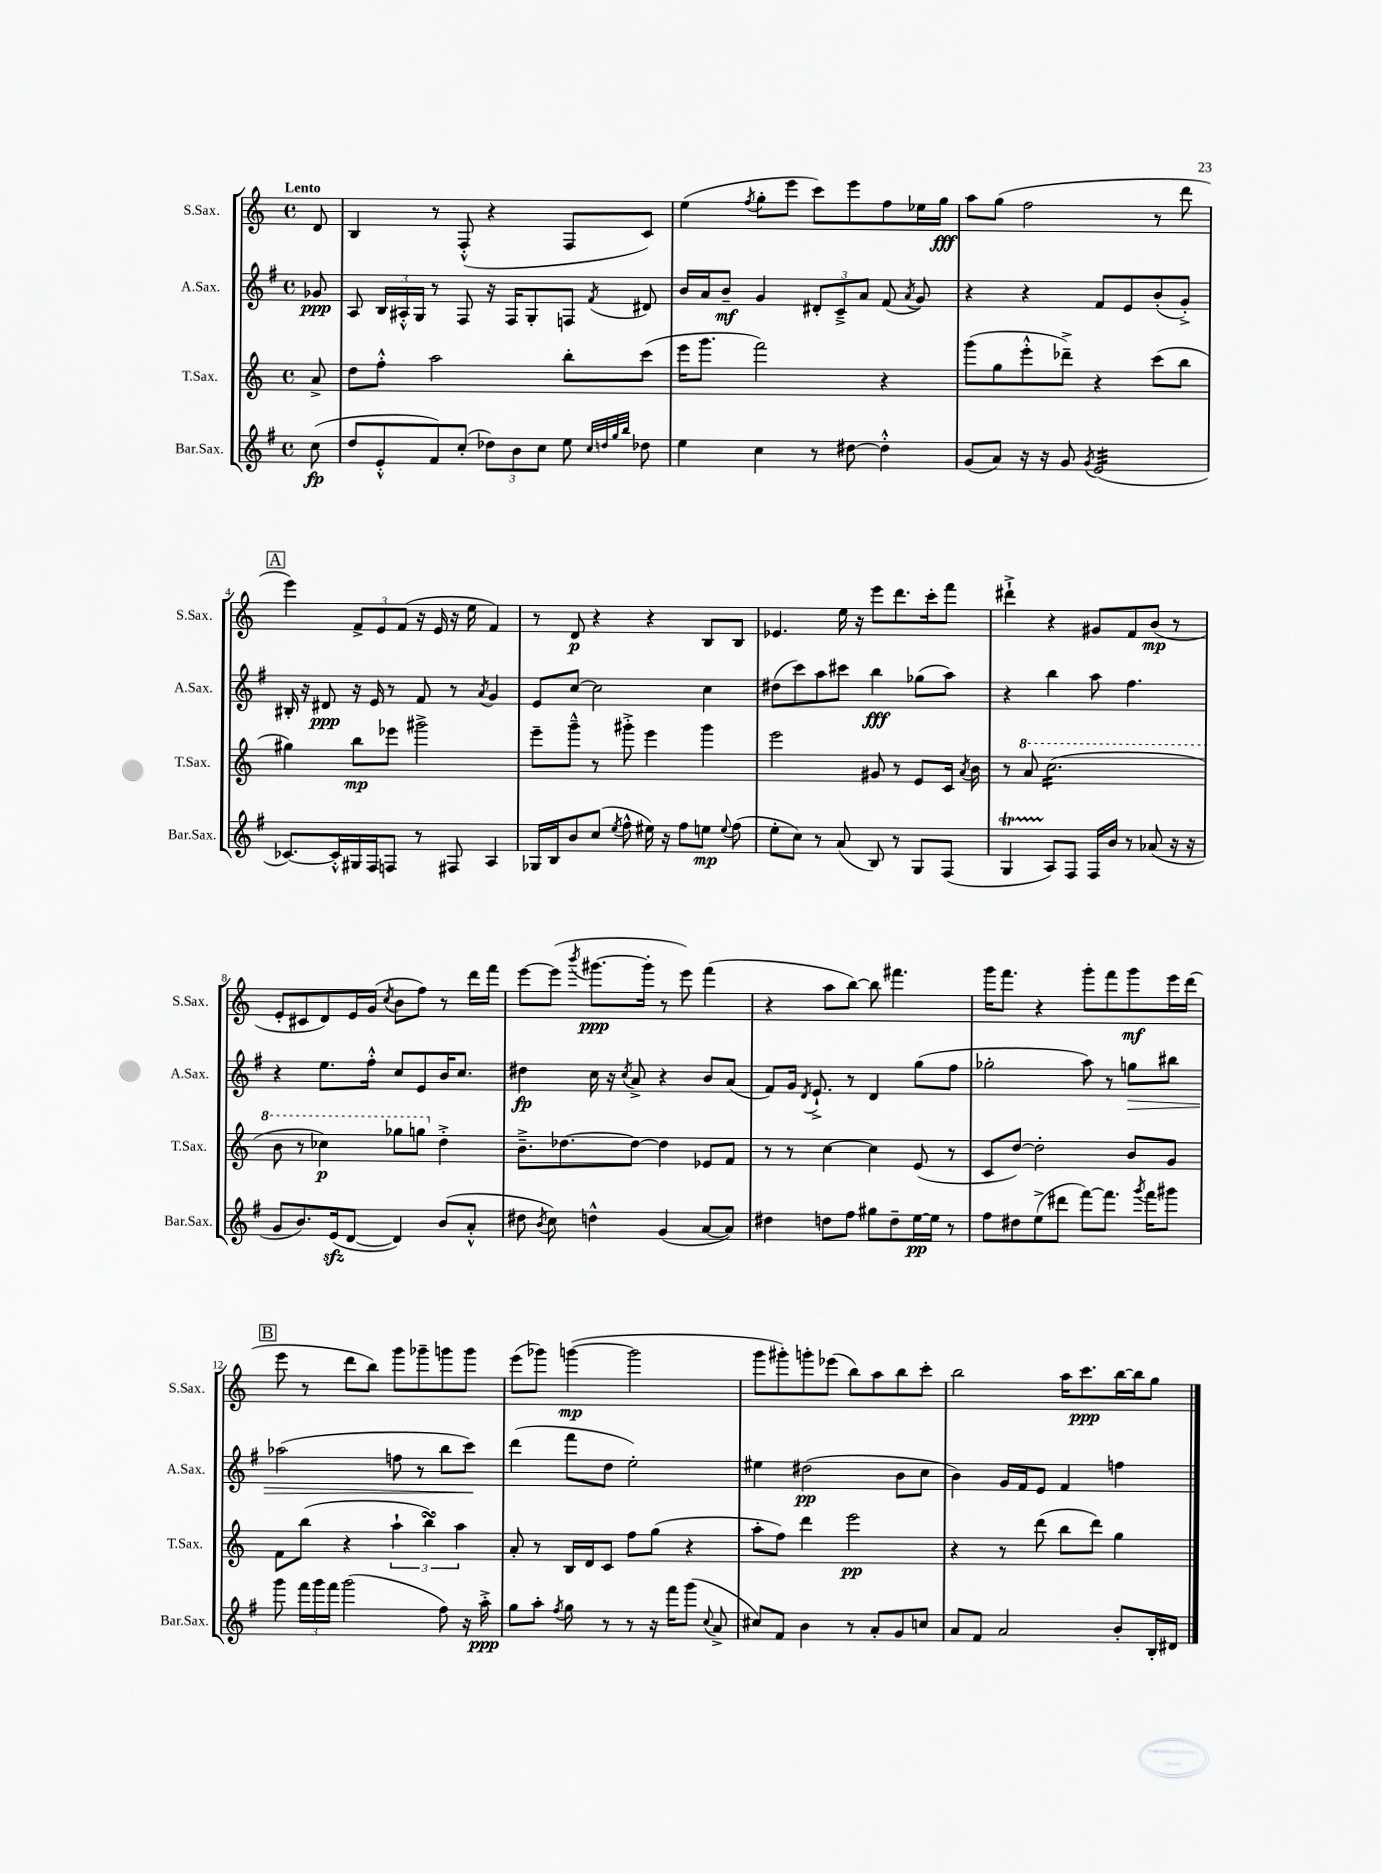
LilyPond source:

<<
\new StaffGroup <<
\new Staff = "s0" \with { instrumentName = "S.Sax." shortInstrumentName = "S.Sax." } {
    \clef treble \key c \major \defaultTimeSignature \time 4/4 \partial 8 \tempo "Lento"
    \autoBeamOff d'8 |
    b4 r8 f8-.-^( r4 f8[ c'8]) |
    e''4( \acciaccatura { f''8 } g''8[-. e'''8] c'''8[) e'''8 f''8 ees''16 g''16]\fff |
    a''8[ g''8]( f''2 r8 d'''8 |
    \mark \markup { \box "A" } e'''4) \tuplet 3/2 { f'8[-> e'8 f'8]( } r16 e'16 r16 e''16 f'4) |
    r8 d'8\p r4 r4 b8[ b8] |
    ees'4. e''16 r16 e'''8[ d'''8. c'''16-. f'''8] |
    dis'''4-!-> r4 gis'8[ f'8 b'8]\mp( r8 |
    e'8[-. cis'8 d'8) e'16 g'16]( \acciaccatura { c''8 } b'8[ f''8]) r8 d'''16[ f'''16] |
    e'''8[~ e'''8]( \acciaccatura { b'''8 } gis'''8.[~\ppp gis'''16]-. r8 e'''8) f'''4( |
    r4 a''8[ b''8]~) b''8 fis'''4. |
    g'''16[ f'''8.] r4 g'''8[-. f'''8 g'''8\mf e'''16 d'''16]( |
    \mark \markup { \box "B" } e'''8 r8 d'''8[ b''8]) g'''8[ ges'''8-- g'''8 g'''8] |
    e'''8[( ges'''8]) g'''4~\mp( g'''2 |
    g'''8[ gis'''8-.) g'''8-. ees'''8]( b''8[) a''8 b''8 c'''8]-. |
    b''2 a''16[ c'''8.\ppp b''16~ b''16 g''8] \bar "|." |
}
\new Staff = "s1" \with { instrumentName = "A.Sax." shortInstrumentName = "A.Sax." } {
    \clef treble \key g \major \defaultTimeSignature \time 4/4 \partial 8
    \autoBeamOff ges'8\ppp |
    a8 \tuplet 3/2 { b16[ ais16-.-^ g16] } r8 fis8 r16 fis16[ g8-. f8] \acciaccatura { fis'8 } dis'8 |
    b'16[ a'16 b'8]--\mf g'4 \tuplet 3/2 { dis'8[-. c'8---> a'8] } fis'8( \acciaccatura { a'8 } g'8) |
    r4 r4 fis'8[ e'8 b'8-.( g'8]-.->) |
    \mark \markup { \box "A" } bis16-. r16 dis'8\ppp r16 e'16 r8 fis'8 r8 \acciaccatura { a'8 } g'4 |
    e'8[ c''8]~ c''2 c''4 |
    dis''8[( c'''8) a''8 cis'''8] b''4\fff ges''8[( a''8]) |
    r4 b''4 a''8 fis''4. |
    r4 e''8.[ fis''16]-.-^ c''8[ e'8 b'16 c''8.] |
    dis''4\fp c''16 r16 \acciaccatura { c''8 } a'8-> r4 b'8[ a'8]( |
    fis'8[) g'16] \acciaccatura { d'8 } e'8.-!-> r8 d'4 g''8[( fis''8] |
    ges''2-. a''8) r8 g''8[\> bis''8] |
    \mark \markup { \box "B" } aes''2( f''8 r8 b''8[ c'''8]\!) |
    d'''4( fis'''8[ d''8] e''2-.) |
    eis''4 dis''2\pp( b'8[ c''8] |
    b'4) g'16[ fis'16 e'8] fis'4 f''4 \bar "|." |
}
\new Staff = "s2" \with { instrumentName = "T.Sax." shortInstrumentName = "T.Sax." } {
    \clef treble \key c \major \defaultTimeSignature \time 4/4 \partial 8
    \autoBeamOff a'8-> |
    d''8[ f''8]-.-^ a''2 b''8[-. c'''8]( |
    e'''16[ g'''8.] f'''2) r4 |
    g'''8[( g''8 e'''8-.-^ des'''8]--->) r4 c'''8[( b''8] |
    \mark \markup { \box "A" } gis''4) b''8[\mp ees'''8] gis'''2-> |
    e'''8[-- g'''8]---^ r8 gis'''8-.-> e'''4 gis'''4 |
    e'''2 gis'8 r8 e'8[ c'16] \acciaccatura { a'8 } b'16 |
    r8 \ottava #1 a''8 c'''2.:16( |
    b''8 r8 ces'''4\p) ges'''8[ g'''8] \ottava #0 d''4-.-> |
    b'8.[---> des''8.~ des''8]~ des''4 ees'8[ f'8] |
    r8 r8 c''4~ c''4 e'8( r8 |
    c'8[ d''8]~) d''2-. b'8[ g'8] |
    \mark \markup { \box "B" } f'8[ b''8]( r4 \tuplet 3/2 { a''4-! b''4\turn) a''4 } |
    a'8-. r8 b16[ d'16 c'8] f''8[ g''8]( r4 |
    a''8[-. f''8]) d'''4 e'''2\pp |
    r4 r8 d'''8( b''8[ d'''8]) g''4 \bar "|." |
}
\new Staff = "s3" \with { instrumentName = "Bar.Sax." shortInstrumentName = "Bar.Sax." } {
    \clef treble \key g \major \defaultTimeSignature \time 4/4 \partial 8
    \autoBeamOff c''8\fp( |
    d''8[ e'8-.-^ fis'8) c''8]-.( \tuplet 3/2 { des''8[) b'8 c''8] } e''8 \grace { c''32[ d''32 g''32 b''32] } des''8 |
    e''4 c''4 r8 dis''8~ dis''4-.-^ |
    g'8[( a'8]) r16 r16 g'8 \acciaccatura { g'8 } e'2:32( |
    \mark \markup { \box "A" } ces'8.[~) ces'16-.-^ gis16 fis16 f8] r8 fis8 a4 |
    ges16[ b16 b'8 c''8]( \acciaccatura { e''8 } fis''8-^ eis''16) r16 fis''8[ e''8]\mp \appoggiatura { e''8 } fis''8( |
    e''8[-. c''8]) r8 a'8( b8) r8 g8[ fis8]( |
    g4\startTrillSpan a8[\stopTrillSpan) fis8] fis16[ b'16] r8 aes'8( r16 r16 |
    g'8[ b'8.) e'16\sfz( d'8]~ d'4) b'8[( a'8]-.-^ |
    dis''8 \acciaccatura { b'8 } c''8) d''4-^ g'4( a'8[~ a'8]) |
    dis''4 d''8[ fis''8] gis''8[ d''8-- e''16~\pp e''16] r8 |
    fis''8[ dis''8 e''8->( dis'''8] fis'''8[~) fis'''8.] \acciaccatura { g'''8 } fis'''16[ gis'''8] |
    \mark \markup { \box "B" } g'''8 \tuplet 3/2 { fis'''16[ g'''16 fis'''16] } g'''2( fis''8) r16 a''16-.->\ppp |
    g''8[ a''8]-. \acciaccatura { fis''8 } g''8 r8 r8 r16 fis'''16[ g'''8]( \appoggiatura { c''8 } a'8-> |
    cis''8[) fis'8] b'4 r8 a'8[-. g'8 c''8] |
    a'8[ fis'8] a'2 b'8[-. b16-. dis'16] \bar "|." |
}
>>
>>
